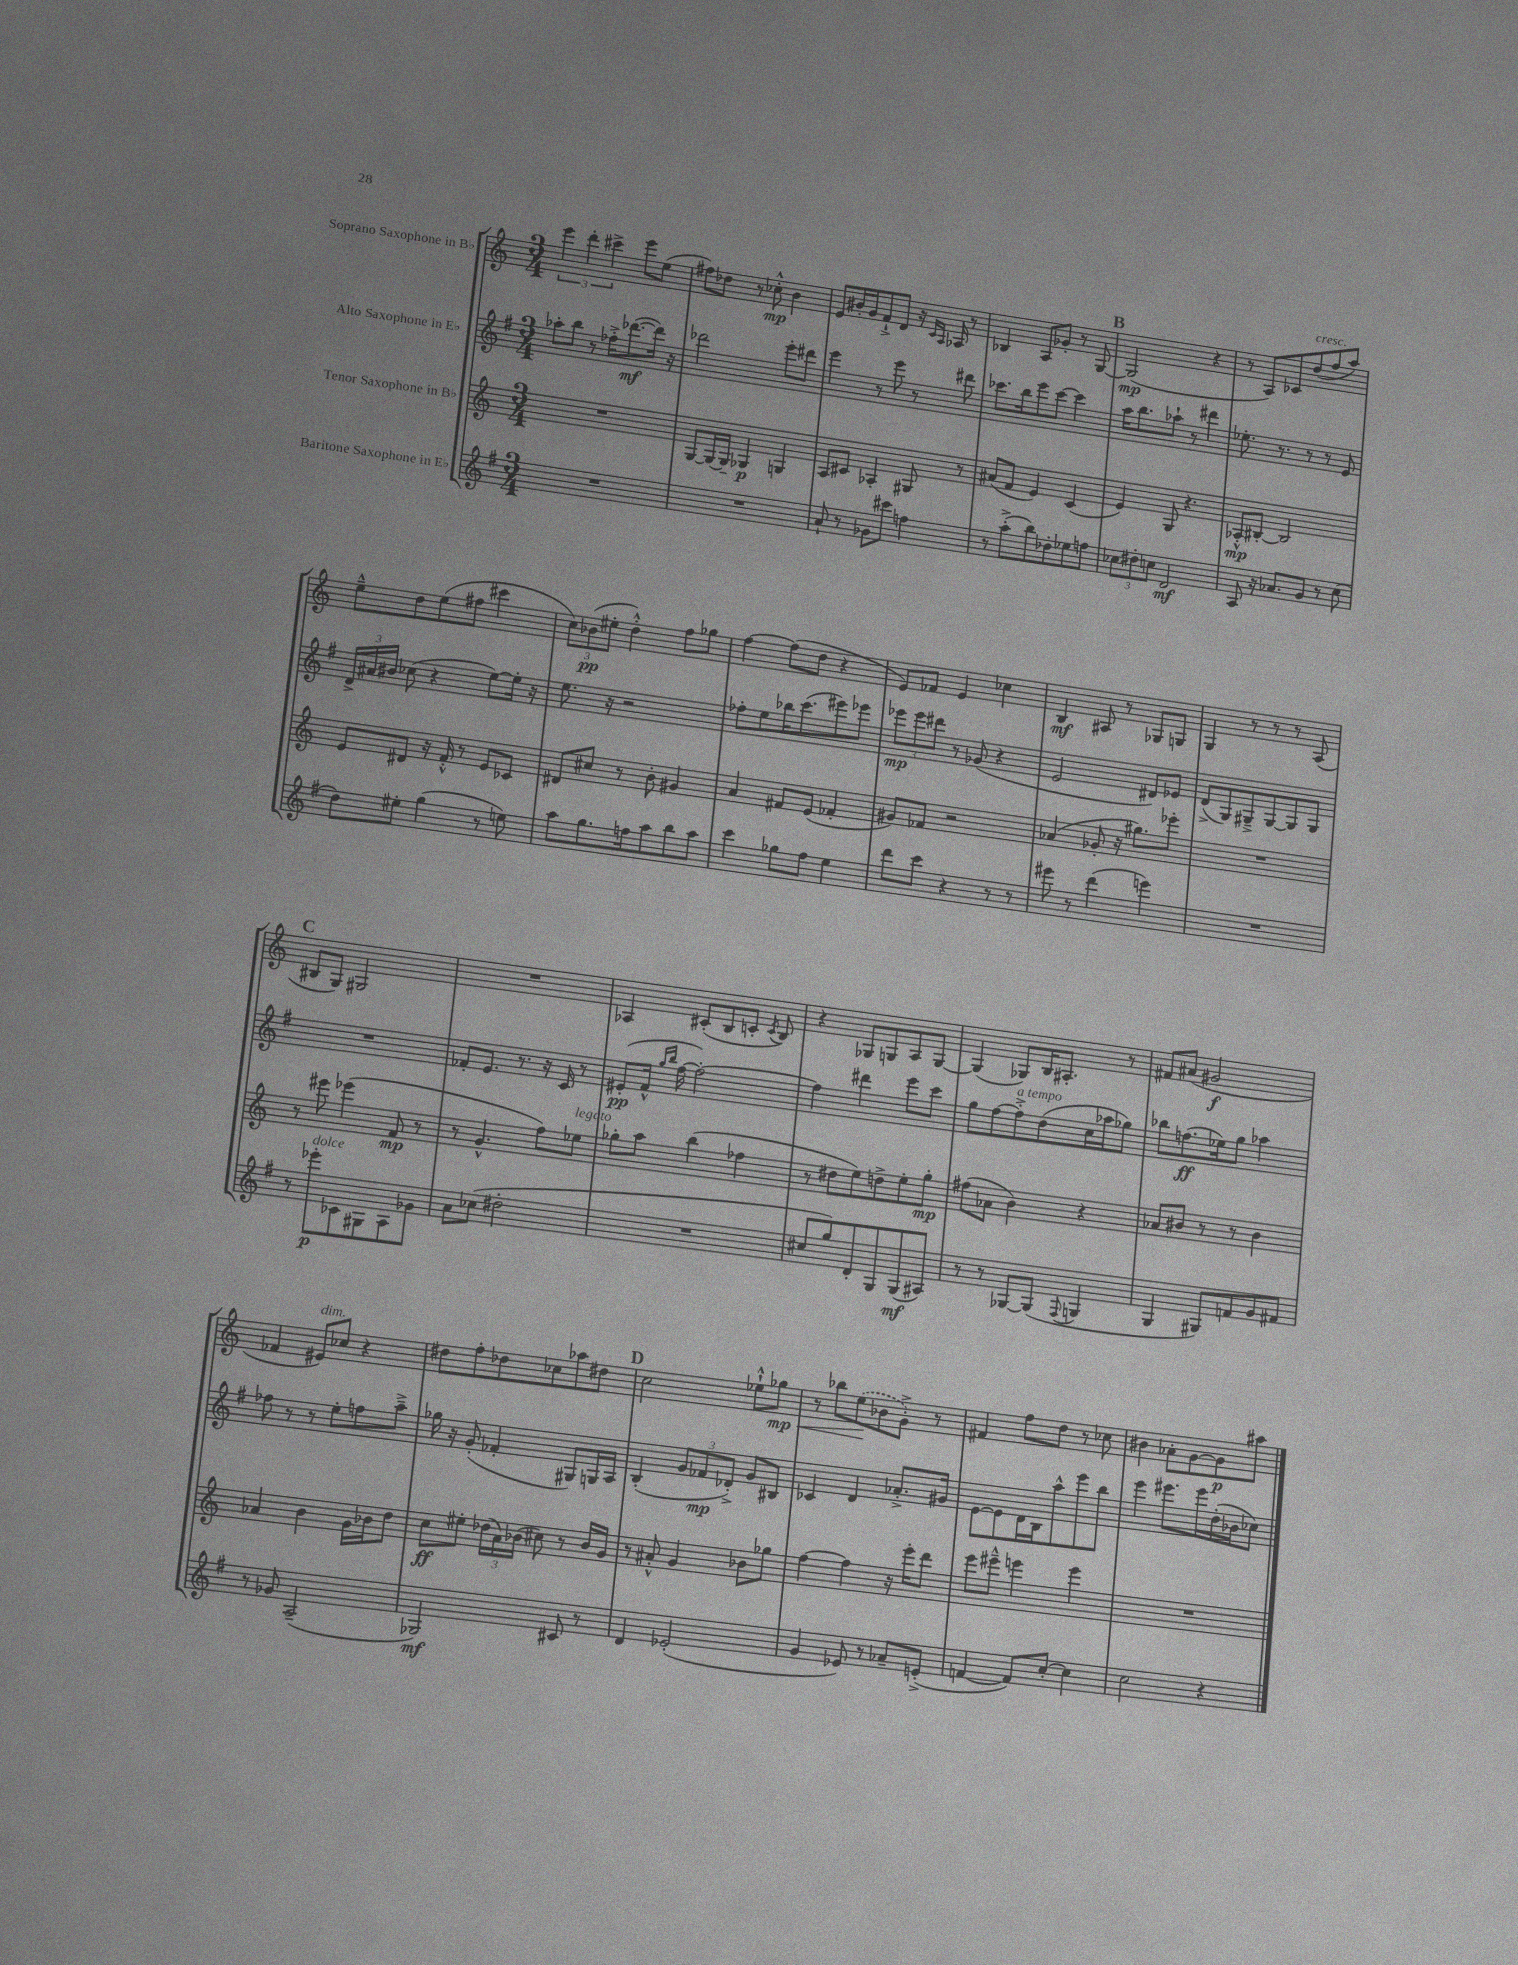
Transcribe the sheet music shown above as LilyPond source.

<<
\new StaffGroup <<
\new Staff = "s0" \with { instrumentName = "Soprano Saxophone in Bb" } {
    \clef treble \key c \major \numericTimeSignature \time 3/4
    \autoBeamOff \tuplet 3/2 { e'''4 d'''4-. cis'''4-> } e'''8[ e''8]( |
    fis''8[) des''8] r8 ces''8-.-^\mp b'4 |
    e'8[ bis'16-. g'16 f'8-!-> d'8] r16 \grace { c'16[ a16] } aes16 r8 |
    bes4 a8[ ges'8]-. r8 g8~ |
    \mark \markup { \bold "B" } g2\mp( r4 |
    r8 a8[) ces'8 d''8^\markup { \italic "cresc." }( f''8 a''8]) |
    e''8[---^ d''8 e''8( fis''8] cis'''4 |
    \tuplet 3/2 { c''8[) bes'8\pp( eis''8]-. } d''4-.-^) f''8[ ges''8] |
    f''4~ f''8[( d''8] r4 |
    e'8[) fes'8] e'4 ces''4 |
    b4\mf ais8 r8 ges8[ g8] |
    g4 r8 r8 r8 a8( |
    \mark \markup { \bold "C" } bis8[ g8]) gis2 |
    R2. |
    aes4 cis'8[-.( b8 c'8]-. \acciaccatura { c'8 } b8) |
    r4 ges8[ g8 a8 g8]~ |
    g4( ges8[) b16 ais8.]-. r8 |
    fis'8[ ais'8]( gis'2\f |
    fes'4 eis'8[^\markup { \italic "dim." }) ces''8] r4 |
    dis''8[ f''8-. des''8 ces''8 aes''8 dis''8] |
    \mark \markup { \bold "D" } c''2 ees''8[-!-^ ges''8]\mp\< |
    r8 bes''8[ \once \slurDashed e''8\!( bes'8 g'8]-.->) r8 |
    fis'4 f''8[ d''8] r8 ces''8 |
    bis'4 aes'8[-. g'8~ g'8\p ais''8] \bar "|." |
}
\new Staff = "s1" \with { instrumentName = "Alto Saxophone in Eb" } {
    \clef treble \key g \major \numericTimeSignature \time 3/4
    \autoBeamOff aes''8[-. b''8] r8 fes''16[-.-> des'''8.~\mf( des'''16]) r16 |
    des'''2 e'''8[-. dis'''8] |
    e'''4 r8 e'''8 r8 dis'''8 |
    ces'''8.[ b''16 e'''8 ces'''8]~ ces'''4 |
    \mark \markup { \bold "B" } a''16[ b''8. aes''8]-! r8 dis'''4 |
    ees''8.-. r8. r8 r8 e'8 |
    \tuplet 3/2 { d'16[-> ais'16 bis'16] } ces''8( r4 e''8[~) e''16]-. r16 |
    e''8. r16 r2 |
    fes''8[-. e''8 bes''16 c'''8.( eis'''8) ees'''8] |
    \tuplet 3/2 { ees'''8[\mp ees'''8 dis'''8] } r8 ges'8( r4 |
    e'2 dis'8[) ees'8] |
    d'8[->( g8) gis8---> gis8~ gis8 gis8] |
    \mark \markup { \bold "C" } R2. |
    fes'8[-. e'8.] r8. r16 c'16 r8 |
    eis'8[-.\pp( fis'16]-^ \grace { g''16[ b''16] } fis''16~ fis''2~-.) |
    fis''4 dis'''4 e'''8[ c'''8] |
    g''8[ fis''8~ fis''8-.->^\markup { \italic "a tempo" } d''8( c''16 aes''16 ges''8]) |
    bes''8[ f''8.\ff( ees''16) g''8] aes''4 |
    fes''8 r8 r8 e''8[-. f''8 a''8]---> |
    ges''16 r16 g'8-.( fes'4-. gis8[) g16 a16] |
    \mark \markup { \bold "D" } b4-.( \tuplet 3/2 { g'8[ fes'8\mp des'8]-.->) } g'8[ bis8] |
    ces'4 d'4 aes'8.[-.-> gis'16] |
    e'8[~ e'8 d'16 b16 a''8-^ e'''8 b''8] |
    e'''4 eis'''8.[ eis'''16 d''16-.( bes'16 ces''8]) \bar "|." |
}
\new Staff = "s2" \with { instrumentName = "Tenor Saxophone in Bb" } {
    \clef treble \key c \major \numericTimeSignature \time 3/4
    \autoBeamOff R2. |
    g8[~ g16~ g16]-- ges4\p g4 |
    a8[ cis'8] aes4-. gis8 r8 |
    ais'8[( f'8] e'4) c'4( |
    \mark \markup { \bold "B" } e'4) g8 r4. |
    aes8[-.-^\mp bis8]~-. bis2 |
    e'8[ dis'8] r16 f'16-.-^ r8 e'8[ ces'8] |
    dis'8[ cis''8] r8 b'8-. gis'4 |
    a'4 fis'8[ e'8]( fes'4-. |
    gis'8[) fes'8] r2 |
    aes'4( ges'8-. r16 gis''8.[) ees'''8]-. |
    R2. |
    \mark \markup { \bold "C" } r8 eis'''8 ees'''4( f'8\mp r8 |
    r8 g'4.-^ f''8[) ees''8]^\markup { \italic "legato" } |
    ges''8[-. a''8] b''4( fes''4 |
    r8 dis''8[ e''8) d''8-> e''8-. g''8]-.\mp |
    fis''8[( aes'8] b'4) r4 |
    aes'8[ bis'8] r8 r8 bis'4 |
    aes'4 b'4 g'16[ bes'16 d''8] |
    c''8[\ff eis''8]-. \tuplet 3/2 { des''16[( a'16) bes'16]( } cis''8) r8 bes'16[ g'16] |
    \mark \markup { \bold "D" } r8 ais'8-.-^ g'4 bes'8[ ges''8] |
    f''4~ f''4 r16 e'''16[-. d'''8] |
    e'''8[ eis'''8]---^ e'''4 e'''4 |
    R2. \bar "|." |
}
\new Staff = "s3" \with { instrumentName = "Baritone Saxophone in Eb" } {
    \clef treble \key g \major \numericTimeSignature \time 3/4
    \autoBeamOff R2. |
    R2. |
    a'8-! r8 ges'8[ cis'''8] f''4 |
    r8 a''8[-.->( b''8) des''8-. ees''8 f''8] |
    \mark \markup { \bold "B" } \tuplet 3/2 { ces''8[ dis''8-. c''8] } d'2\mf |
    a8 r16 aes'8.[ g'8] r8 c''8( |
    d''8[) eis''8]-. g''4( r8 e''8) |
    a''8[ g''8. f''16 a''8 b''8 a''8] |
    c'''4 ges''8[ fis''8] e''4 |
    d'''8[ c'''8] r4 r8 r8 |
    eis'''8 r8 d'''4( e'''4) |
    R2. |
    \mark \markup { \bold "C" } r8 ees'''8[-.\p^\markup { \italic "dolce" } ces'8 gis8 a8 ges'8] |
    a'8[ ces''8]( dis''2-. |
    R2. |
    cis''8[ g''8) d'8-. g8 g8\mf( ais8]) |
    r8 r8 ges8[~ ges8]( \appoggiatura { fis8 } g4 |
    g4 gis8[) f'8 g'8 fis'8] |
    r8 ges'8 a2--( |
    ges2\mf) cis'8 r8 |
    \mark \markup { \bold "D" } d'4 ees'2-.( |
    g'4 ees'8) r8 aes'8[-- e'8]-.->( |
    f'4~ f'8[) c''8]~-. c''4 |
    c''2 r4 \bar "|." |
}
>>
>>
\layout { \context { \Score \remove "Bar_number_engraver" } }
